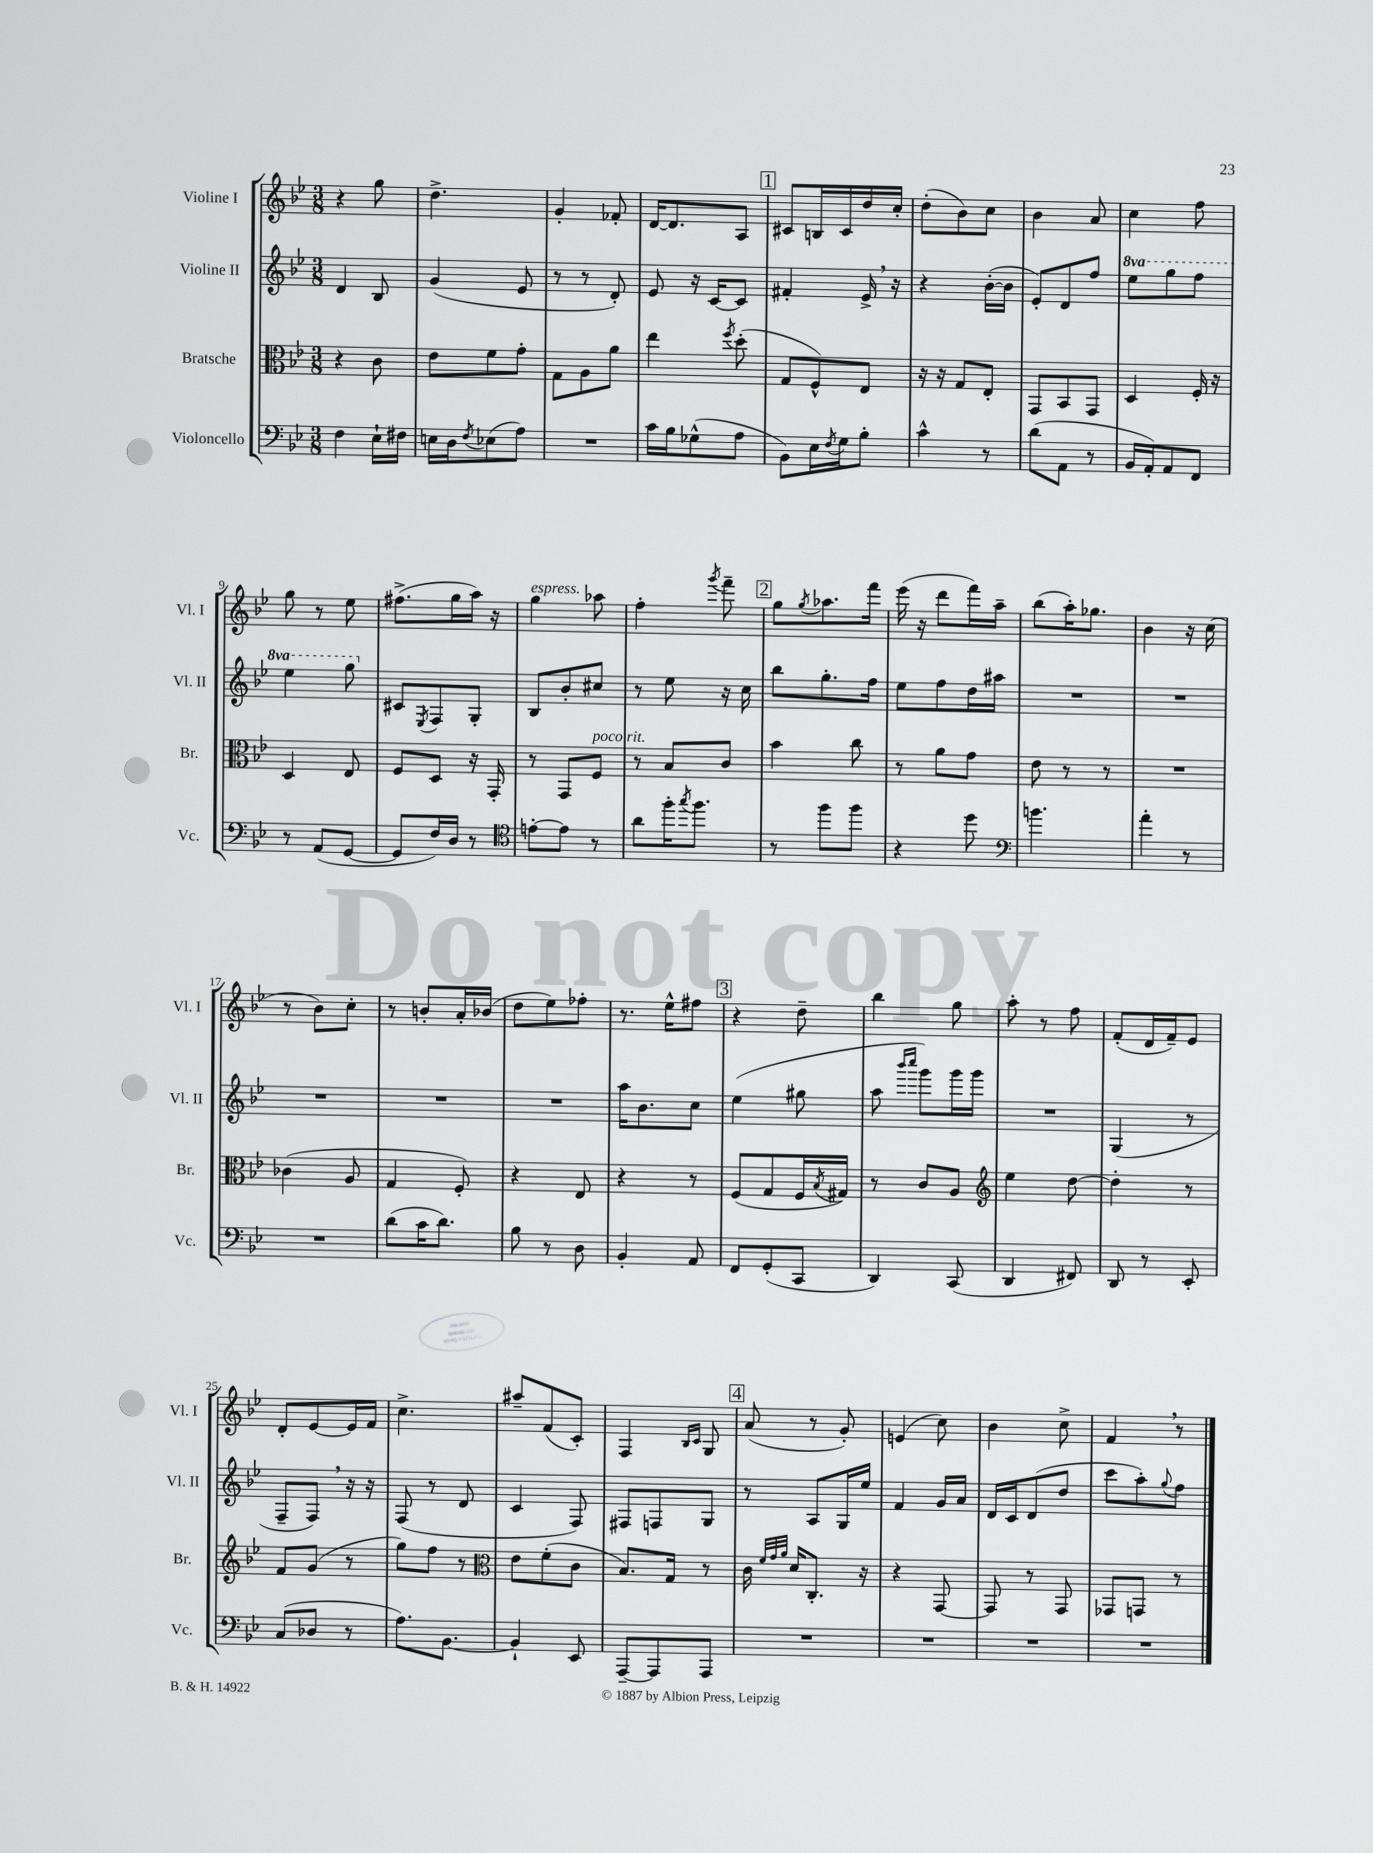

**kern	**kern	**kern	**kern
*part4	*part3	*part2	*part1
*staff4	*staff3	*staff2	*staff1
*I"Violoncello	*I"Bratsche	*I"Violine II	*I"Violine I
*I'Vc.	*I'Br.	*I'Vl. II	*I'Vl. I
*clefF4	*clefC3	*clefG2	*clefG2
*k[b-e-]	*k[b-e-]	*k[b-e-]	*k[b-e-]
*M3/8	*M3/8	*M3/8	*M3/8
=1	=1	=1	=1
4F\	4r	4d/	4r
16E-`\LL	8c\	8B-/	8gg\
16F#X\JJ	.	.	.
=2	=2	=2	=2
16En\LL	8e-\L	(4g/	4.dd^\
16D\J	.	.	.
8qF/	.	.	.
(8E-X\	8f\	.	.
8A\J)	8g'\J	8e-/	.
=3	=3	=3	=3
4.r	8G\L	8r	4g'/
.	8A\	8r	.
.	8a\J	8d'/)	8f-X'/
=4	=4	=4	=4
16c\LL	4ee-\	8e-/	[16d/KL
16B-\J	.	.	8.d/]
(8G-X^^\	.	16r	.
.	.	[16c/KL	.
.	8qff/	.	.
8A\J	(8dd'\	8c/J]	8A/J
!!LO:REH:place=s1:t=1
=5	=5	=5	=5
8BB-\L)	8G/L	4f#X'/	8c#X/L
16E-\L	8F^^/)	.	16Bn/L
8qF/	.	.	.
16G\J	.	.	16c#/
8B-'\J	8E-/J	16e-^,/	16dd/
.	.	16r	16cc'/JJ
=6	=6	=6	=6
4c^^\	16r	4r	(8dd'\L
.	16r	.	.
.	8G/L	.	8b-\)
8r	8E-'/J	([16b-'\LL	8cc\J
.	.	16b-\JJ]	.
=7	=7	=7	=7
(8d\L	8GG/L	8e-'/L)	4b-\
8AA\J	8BB-/	8d/	.
8r	8GG/J	8ff/J	8a/
=8	=8	=8	=8
*	*	*8va	*
16BB-/LL	4D/	8eee-\L	4cc\
16AA'/J)	.	.	.
8AA/	.	8ggg\	.
8FF/J	16F'/	8fff\J	8ff\
.	16r	.	.
!!LO:LB:g=z
=9	=9	=9	=9
8r	4D/	4eee-\	8gg\
(8AA/L	.	.	8r
[8GG/J	8E-/	8ggg\	8ee-\
=10	=10	=10	=10
*	*	*X8va	*
8GG/L]	8F/L	8c#X/L	(8.ff#X^\L
.	.	8qE-/	.
16F/L)	8D/J	8F/	.
16D/JJ	.	.	16gg\L
8r	16r	8G'/J	16aa\JJ)
.	16GG'/	.	16r
=11	=11	=11	=11
*clefC4	*	*	*
!	!	!	!LO:TX:a:i:t=espress.
[8en'\L	8r	8B-/L	4gg\
8e\J]	8GG/L	8b-'/	.
!	!LO:TX:a:i:t=poco rit.	!	!
8r	8F/J	8cc#X/J	8aa-X\
=12	=12	=12	=12
8a\L	8r	8r	4ff'\
16ff'\K	8B-/L	8ee-\	.
8qgg/	.	.	.
8.ff\J	.	.	.
.	.	.	8qggg/
.	8c/J	16r	8fff~\
.	.	16cc\	.
!!LO:REH:place=s1:t=2
=13	=13	=13	=13
8r	4b-\	8bb-\L	8gg\L
.	.	.	8qgg/
8ff\L	.	8.gg'\	8.aa-X\
8ff\J	8cc\	.	.
.	.	16ff\Jk	16fff\Jk
=14	=14	=14	=14
4r	8r	8ee-\L	(16eee-\
.	.	.	16r
.	8a\L	8ff\	8ddd\L
8dd\	8g\J	16dd\L	16fff\L)
.	.	16aa#X\JJ	16aa~\JJ
=15	=15	=15	=15
*clefF4	*	*	*
4.bn\	8e-\	4.r	(8bb-\L
.	8r	.	16aa'\K)
.	.	.	8.gg-X\J
.	8r	.	.
=16	=16	=16	=16
4a'\	4.r	4.r	4b-\
8r	.	.	16r
.	.	.	(16cc\
!!LO:LB:g=z
=17	=17	=17	=17
4.r	(4c-X\	4.r	8r
.	.	.	8b-\L)
.	8A/	.	8cc'\J
=18	=18	=18	=18
(8d\L	4G/	4.r	8r
16c\K	.	.	8bn'/L
8.d\J)	.	.	.
.	8F'/)	.	16a'/L
.	.	.	(16b-X/JJ
=19	=19	=19	=19
8B-\	4r	4.r	8dd\L
8r	.	.	8ee-\)
8D\	8E-/	.	8ff-X'\J
=20	=20	=20	=20
4BB-'/	4r	16aa\KL	8.r
.	.	8.b-\	.
.	.	.	16ee-^^\KL
8AA/	8r	8cc\J	8ff#X\J
!!LO:REH:place=s1:t=3
=21	=21	=21	=21
8FF/L	(8F/L	(4ee-\	4r
(8GG'/	8G/	.	.
8CC/J	16F/L	8gg#X\	8dd~\
.	8qB-/	.	.
.	16G#X/JJ)	.	.
=22	=22	=22	=22
4DD/)	8r	8aa\	4bb-\
.	.	16qqbbb-/LL	.
.	.	16qqcccc/JJ	.
.	8c/L	8ggg\L)	.
(8CC/	8A/J	16ggg\L	8gg\
.	.	16ggg\JJ	.
=23	=23	=23	=23
*	*clefG2	*	*
4DD/	4ee-\	4.r	8aa'\
.	.	.	8r
8FF#X/)	[8dd\	.	8ff\
=24	=24	=24	=24
8DD/	4dd'\]	(4G/	(8f'/L
8r	.	.	16d/L
.	.	.	16f~/J)
8EE-'/	8r	8r	8e-/J
!!LO:LB:g=z
=25	=25	=25	=25
(8C/L	8f/L	8F~/L	8d'/L
8D-X/J	(8g/J	8F,/J)	[8e-/
8r	8r	16r	16e-/L]
.	.	16r	16f/JJ
=26	=26	=26	=26
8.A\L)	8gg\L)	(8F/	4.cc^\
.	8ff\J	8r	.
[8.BB-\J	.	.	.
.	8r	8d/	.
=27	=27	=27	=27
*	*clefC3	*	*
4BB-`/]	8e-\L	4c/	8aa#X~/L
.	(8f'\	.	(8f/
8EE-/	8c\J	8F/)	8c'/J)
=28	=28	=28	=28
[8AAA~/L	8.B-/L)	8F#X/L	4F/
8AAA/]	.	8Fn/	.
.	16G/Jk	.	.
.	.	.	16qqB-/LL
.	.	.	16qqc/JJ
8AAA/J	8r	8G/J	8G/
!!LO:REH:place=s1:t=4
=29	=29	=29	=29
4.r	16c\	8r	(8a/
.	32qqf/LLL	.	.
.	32qqg/	.	.
.	32qqa/JJJ	.	.
.	16d/KL	.	.
.	8.C'/J	8A/L	8r
.	.	16G/L	8g'/)
.	16r	16ee-/JJ	.
=30	=30	=30	=30
4.r	4r	4f/	(4en/
.	[8GG/	16g/LL	8cc\)
.	.	16a/JJ	.
=31	=31	=31	=31
4.r	8GG/]	16d/LL	4b-\
.	.	16c/J	.
.	8r	(8d/	.
.	8GG/	8dd/J	8cc^\
=32	=32	=32	=32
4.r	8GG-X/L	8ccc\L	4f,/
.	8GGn/J	8aa'\)	.
.	.	8qqgg/	.
.	8r	8ff\J	8r
==	==	==	==
*-	*-	*-	*-
